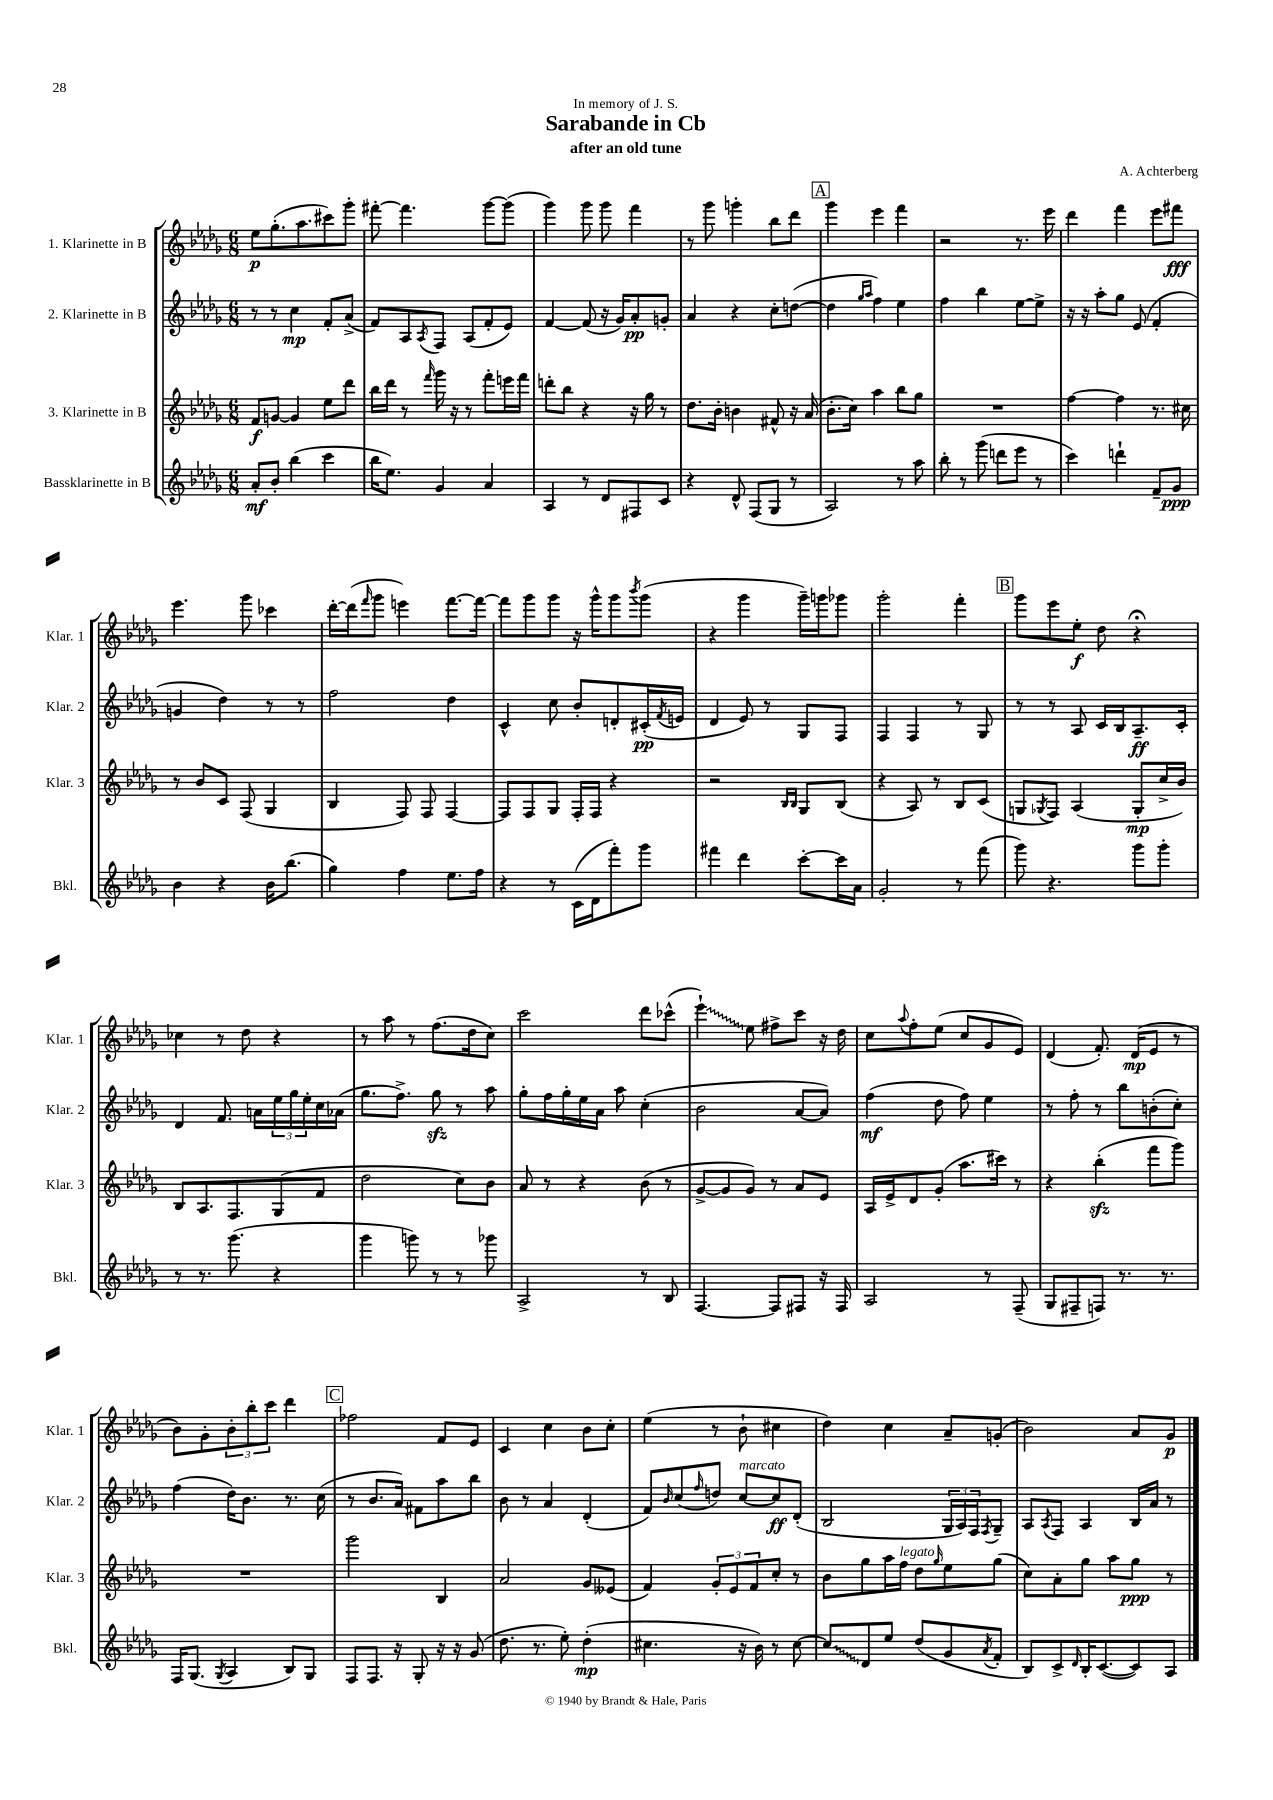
\header { title = "Sarabande in Cb" composer = "A. Achterberg" subtitle = "after an old tune" dedication = "In memory of J. S." }
<<
\new StaffGroup <<
\new Staff = "s0" \with { instrumentName = "1. Klarinette in B" shortInstrumentName = "Klar. 1" } {
    \clef treble \key des \major \numericTimeSignature \time 6/8
    ees''8\p ges''8.-.( aes''8. cis'''8) ges'''8-. |
    fis'''8~-. fis'''4. ges'''8~ ges'''8( |
    ges'''4) ges'''8 ges'''8 f'''4 |
    r8 ges'''8 g'''4-. bes''8 des'''8 |
    \mark \markup { \box "A" } ges'''4 ees'''4 f'''4 |
    r2 r8. ees'''16 |
    des'''4 f'''4 ees'''8 fis'''8\fff |
    ees'''4. ges'''8 ces'''4 |
    des'''16~-. des'''16( \grace { f'''16 } ges'''8 e'''4) f'''8.~ f'''16~ |
    f'''8 ges'''8 ges'''8 r16 ges'''16-^ ges'''8 \acciaccatura { bes'''8 } ges'''8( |
    r4 ges'''4 ges'''16--) g'''16 ges'''8 |
    ges'''2-. f'''4-. |
    \mark \markup { \box "B" } ges'''8 ees'''8 ees''8-.\f des''8 r4\fermata |
    ces''4 r8 des''8 r4 |
    r8 aes''8 r8 f''8.( des''16 c''8) |
    c'''2 des'''8 ces'''8-^( |
    \once \override Glissando.style = #'zigzag ees'''4-!\glissando) ees''8 fis''8-> c'''8 r16 des''16 |
    c''8 \appoggiatura { aes''8 } f''8-. ees''8( c''8 ges'8 ees'8) |
    des'4( f'8.-.) des'16\mp( ees'8 r8 |
    bes'8) ges'8-. \tuplet 3/2 { bes'8-. bes''8-. c'''8 } des'''4 |
    \mark \markup { \box "C" } fes''2 f'8 ees'8 |
    c'4 c''4 bes'8 c''8-. |
    ees''4( r8 bes'8-! cis''4 |
    des''4) c''4 aes'8-- g'8-.( |
    bes'2) aes'8 ges'8\p \bar "|." |
}
\new Staff = "s1" \with { instrumentName = "2. Klarinette in B" shortInstrumentName = "Klar. 2" } {
    \clef treble \key des \major \numericTimeSignature \time 6/8
    r8 r8 c''4\mp f'8-. aes'8->( |
    f'8) aes8 \acciaccatura { aes8 } f8 aes8( f'8-. ees'8) |
    f'4~ f'8( r16 ges'16) aes'8-.\pp g'8-. |
    aes'4 r4 c''8-. d''8~( |
    \mark \markup { \box "A" } d''4 \grace { ges''16 aes''16 } f''4) ees''4 |
    f''4 bes''4 ees''8~ ees''8-> |
    r16 r16 aes''8-. ges''8 ees'8( f'4-. |
    g'4 des''4) r8 r8 |
    f''2 des''4 |
    c'4-^ c''8 bes'8-. d'8-. cis'16-.\pp( \acciaccatura { f'8 } e'16 |
    des'4 ees'8) r8 ges8 f8 |
    f4 f4 r8 ges8 |
    \mark \markup { \box "B" } r8 r8 aes8 c'16 bes16 aes8.--\ff c'16-. |
    des'4 f'8. a'16 \tuplet 3/2 { ees''16 ges''16 ees''16-. } c''16 aes'16( |
    ges''8. f''8.->) ges''8\sfz r8 aes''8 |
    ges''8-. f''16 ges''16-. ees''16 aes'16 aes''8 c''4-.( |
    bes'2 aes'8~ aes'8) |
    f''4\mf( des''8 f''8) ees''4 |
    r8 f''8-. r8 bes''8 b'8-.( c''8-.) |
    f''4( des''16) bes'8. r8. c''16( |
    \mark \markup { \box "C" } r8 bes'8. aes'16) fis'8 aes''8 bes''8 |
    bes'8 r8 aes'4 des'4-.( |
    f'8) \grace { bes'16 } c''8( \grace { f''16 } d''8) c''8~^\markup { \italic "marcato" } c''8\ff des'8-.( |
    bes2 \tuplet 3/2 { ges16 aes16) f16 } \acciaccatura { f8 } ges8-- |
    aes8 \acciaccatura { aes8 } f8 aes4 bes16 aes'16 r8 \bar "|." |
}
\new Staff = "s2" \with { instrumentName = "3. Klarinette in B" shortInstrumentName = "Klar. 3" } {
    \clef treble \key des \major \numericTimeSignature \time 6/8
    f'8\f g'8~ g'4 ees''8 des'''8 |
    bes''16 des'''16 r8 \grace { f'''16 } ges'''16 r16 r8 f'''8-. e'''16 f'''16 |
    d'''8-. bes''8 r4 r16 ges''16 r8 |
    des''8. bes'16-. b'4 fis'8-^ r16 aes'16( |
    \mark \markup { \box "A" } bes'8.-. c''16) aes''4 bes''8 ges''8 |
    R2. |
    f''4~ f''4 r8. cis''16 |
    r8 bes'8 c'8 f8( ges4 |
    bes4 f8) f8 f4~ |
    f8 f8 ges8 f16-. f16 r4 |
    r2 \grace { bes16 bes16 } ges8 bes8( |
    r4 aes8) r8 bes8 c'8( |
    \mark \markup { \box "B" } g8 \acciaccatura { ges8 } f8) aes4( ges8-.\mp c''16-> bes'16) |
    bes8 aes8. f8. ges8( f'8 |
    des''2 c''8) bes'8 |
    aes'8 r8 r4 bes'8( r8 |
    ges'8~-> ges'8 ges'8) r8 aes'8 ees'8 |
    aes16 ees'16-> des'8 ges'8-.( aes''8. cis'''16) r8 |
    r4 bes''4-.\sfz( f'''8 ges'''8) |
    R2. |
    \mark \markup { \box "C" } ges'''2 bes4 |
    aes'2 ges'8 eeses'8( |
    f'4) \tuplet 3/2 { ges'8-. ees'8 f'8 } c''8-. r8 |
    bes'8 ges''8 aes''16 f''16^\markup { \italic "legato" } des''8 \grace { ges''16 } ees''8 ges''8( |
    c''8) aes'8-. ges''8 aes''8 ges''8\ppp r8 \bar "|." |
}
\new Staff = "s3" \with { instrumentName = "Bassklarinette in B" shortInstrumentName = "Bkl." } {
    \clef treble \key des \major \numericTimeSignature \time 6/8
    aes'8-.\mf bes'8-. bes''4( c'''4 |
    bes''16 ees''8.) ges'4 aes'4 |
    aes4 r8 des'8 fis8 c'8 |
    r4 des'8-^ f8( ges8 r8 |
    \mark \markup { \box "A" } aes2) r8 aes''8 |
    bes''8-. r8 ges'''8( d'''8 ees'''8 r8 |
    c'''4) d'''4-! f'8-- ges'8\ppp |
    bes'4 r4 bes'16 bes''8.( |
    ges''4) f''4 ees''8. f''16 |
    r4 r8 c'16( des'16 f'''8-.) ges'''8 |
    fis'''4 des'''4 c'''8~-. c'''16 aes'16 |
    ges'2-. r8 f'''8( |
    \mark \markup { \box "B" } ges'''8) r4. ges'''8 ges'''8-. |
    r8 r8. ges'''8.( r4 |
    ges'''4 g'''8) r8 r8 ges'''8 |
    aes2-> r8 bes8 |
    f4.~ f8 fis8 r16 fis16 |
    aes2 r8 f8--( |
    ges8 fis8-- f8) r8. r8. |
    f16 ges8.( \acciaccatura { ges8 } aes4 bes8) ges8 |
    \mark \markup { \box "C" } f8 f8. r16 ges8-. r16 r16 ges'8( |
    des''8. r8. ees''8-.) des''4-.\mp( |
    cis''4. r16 bes'16) r8 cis''8~ |
    \once \override Glissando.style = #'zigzag cis''8\glissando des'8 ees''8 des''8( ges'8 \acciaccatura { aes'8 } f'8-. |
    bes8) c'8-> \grace { des'16 } bes16-. c'8.~( c'8) aes8 \bar "|." |
}
>>
>>
\layout { \context { \Score \remove "Bar_number_engraver" } }
